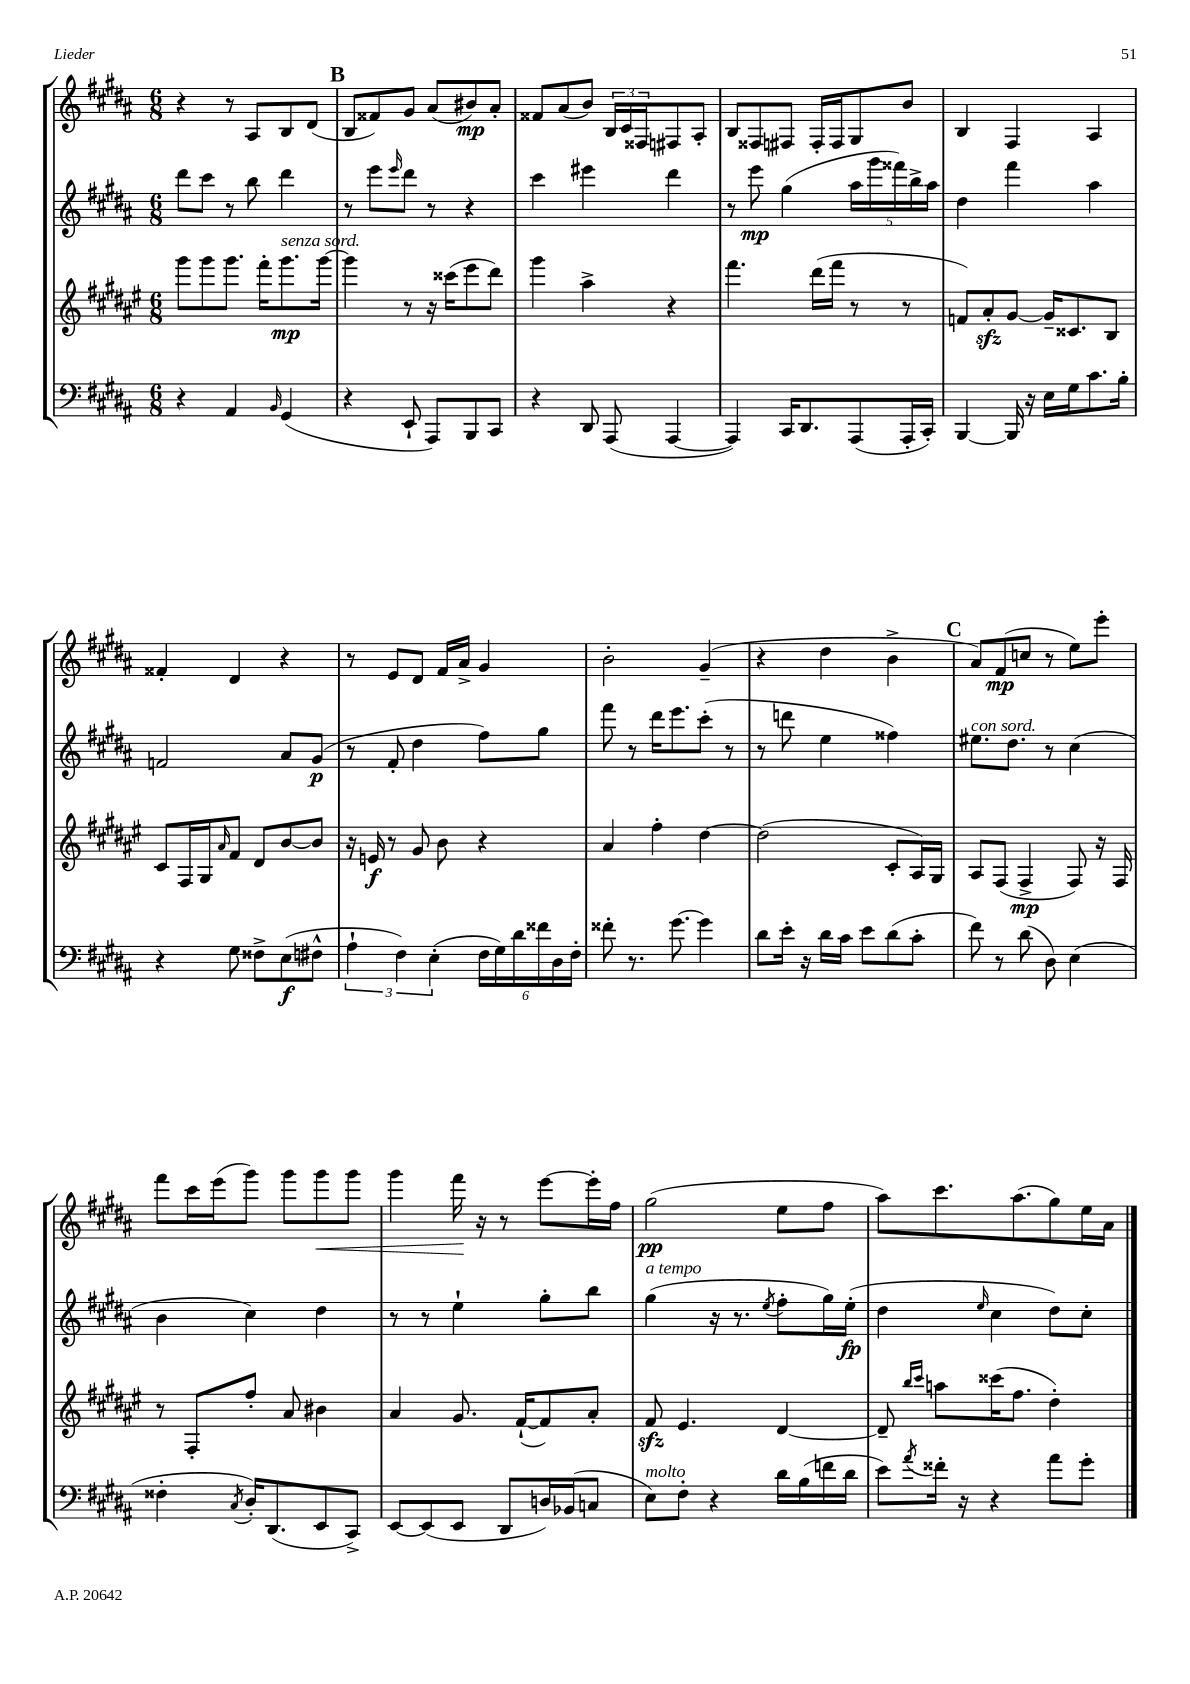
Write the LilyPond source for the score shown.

<<
\new StaffGroup <<
\new Staff = "s0" {
    \clef treble \key b \major \numericTimeSignature \time 6/8
    r4 r8 ais8 b8 dis'8( |
    \mark \markup { \bold "B" } b8 fisis'8) gis'8 ais'8( bis'8\mp) ais'8-. |
    fisis'8 ais'8( b'8) \tuplet 3/2 { b16 cis'16 fisis16 } fis8 ais8-. |
    b8 fisis8 fis8 fis16-. fis16 gis8 b'8 |
    b4 fis4 ais4 |
    fisis'4-. dis'4 r4 |
    r8 e'8 dis'8 fis'16 ais'16-> gis'4 |
    b'2-. gis'4--( |
    r4 dis''4 b'4-> |
    \mark \markup { \bold "C" } ais'8) fis'8\mp( c''8 r8 e''8) e'''8-. |
    fis'''8 cis'''16 e'''16( gis'''8) gis'''8 gis'''8\< gis'''8 |
    gis'''4 fis'''16\! r16 r8 e'''8~ e'''16-. fis''16 |
    gis''2\pp( e''8 fis''8 |
    ais''8) cis'''8. ais''8.( gis''8) e''16 ais'16 \bar "|." |
}
\new Staff = "s1" {
    \clef treble \key b \major \numericTimeSignature \time 6/8
    dis'''8 cis'''8 r8 b''8 dis'''4 |
    \mark \markup { \bold "B" } r8 e'''8 \grace { e'''16 } dis'''8 r8 r4 |
    cis'''4 eis'''4 dis'''4 |
    r8 e'''8\mp gis''4( \tuplet 5/4 { ais''16 gis'''16 fisis'''16) b''16-> ais''16 } |
    dis''4 fis'''4 ais''4 |
    f'2 ais'8 gis'8\p( |
    r8 fis'8-. dis''4 fis''8) gis''8 |
    fis'''8 r8 dis'''16 e'''8. cis'''8-.( r8 |
    r8 d'''8 e''4 fisis''4) |
    \mark \markup { \bold "C" } eis''8.^\markup { \italic "con sord." } dis''8. r8 cis''4( |
    b'4 cis''4) dis''4 |
    r8 r8 e''4-! gis''8-. b''8 |
    gis''4^\markup { \italic "a tempo" }( r16 r8. \acciaccatura { e''8 } fis''8-. gis''16) e''16-.\fp( |
    dis''4 \grace { e''16 } cis''4 dis''8) cis''8-. \bar "|." |
}
\new Staff = "s2" {
    \clef treble \key fis \major \numericTimeSignature \time 6/8
    gis'''8 gis'''8 gis'''8. fis'''16-. gis'''8.\mp^\markup { \italic "senza sord." } gis'''16~ |
    \mark \markup { \bold "B" } gis'''4 r8 r16 cisis'''16( eis'''8 dis'''8) |
    gis'''4 ais''4-> r4 |
    fis'''4. dis'''16( fis'''16 r8 r8 |
    f'8) ais'8-.\sfz gis'8~ gis'16-- cisis'8. b8 |
    cis'8 fis16 gis16 \grace { ais'16 } fis'8 dis'8 b'8~ b'8 |
    r16 e'16\f r8 gis'8 b'8 r4 |
    ais'4 fis''4-. dis''4~ |
    dis''2( cis'8-. ais16) gis16 |
    \mark \markup { \bold "C" } ais8 fis8( fis4->\mp fis8) r16 fis16 |
    r8 fis8-. fis''8-. ais'8 bis'4 |
    ais'4 gis'8. fis'16~-!( fis'8) ais'8-. |
    fis'8\sfz eis'4. dis'4~ |
    dis'8-- \grace { b''16 cis'''16 } a''8 cisis'''16( fis''8. dis''4-.) \bar "|." |
}
\new Staff = "s3" {
    \clef bass \key b \major \numericTimeSignature \time 6/8
    r4 ais,4 \grace { b,16 } gis,4( |
    \mark \markup { \bold "B" } r4 e,8-! ais,,8) b,,8 cis,8 |
    r4 dis,8 ais,,8( ais,,4~ |
    ais,,4) cis,16 dis,8. ais,,8( ais,,16-. cis,16-.) |
    b,,4~ b,,16 r16 e16 gis16 cis'8. b16-. |
    r4 gis8 fisis8-> e8\f( fis8-^ |
    \tuplet 3/2 { ais4-! fis4) e4-.( } \tuplet 6/4 { fis16 gis16) dis'16 fisis'16 dis16 fis16-. } |
    fisis'8-. r8. gis'8.~ gis'4 |
    dis'8 e'16-. r16 dis'16 cis'16 e'8 dis'8( cis'8-. |
    \mark \markup { \bold "C" } fis'8) r8 dis'8( dis8) e4( |
    fisis4-. \acciaccatura { cis8 } dis16-.) dis,8.( e,8 cis,8->) |
    e,8~ e,8( e,8 dis,8 d16) bes,16( c8 |
    e8^\markup { \italic "molto" }) fis8-. r4 dis'16 b16( f'16 dis'16 |
    e'8) \acciaccatura { ais'8 } fisis'16-. r16 r4 ais'8 gis'8-. \bar "|." |
}
>>
>>
\layout { \context { \Score \remove "Bar_number_engraver" } }
